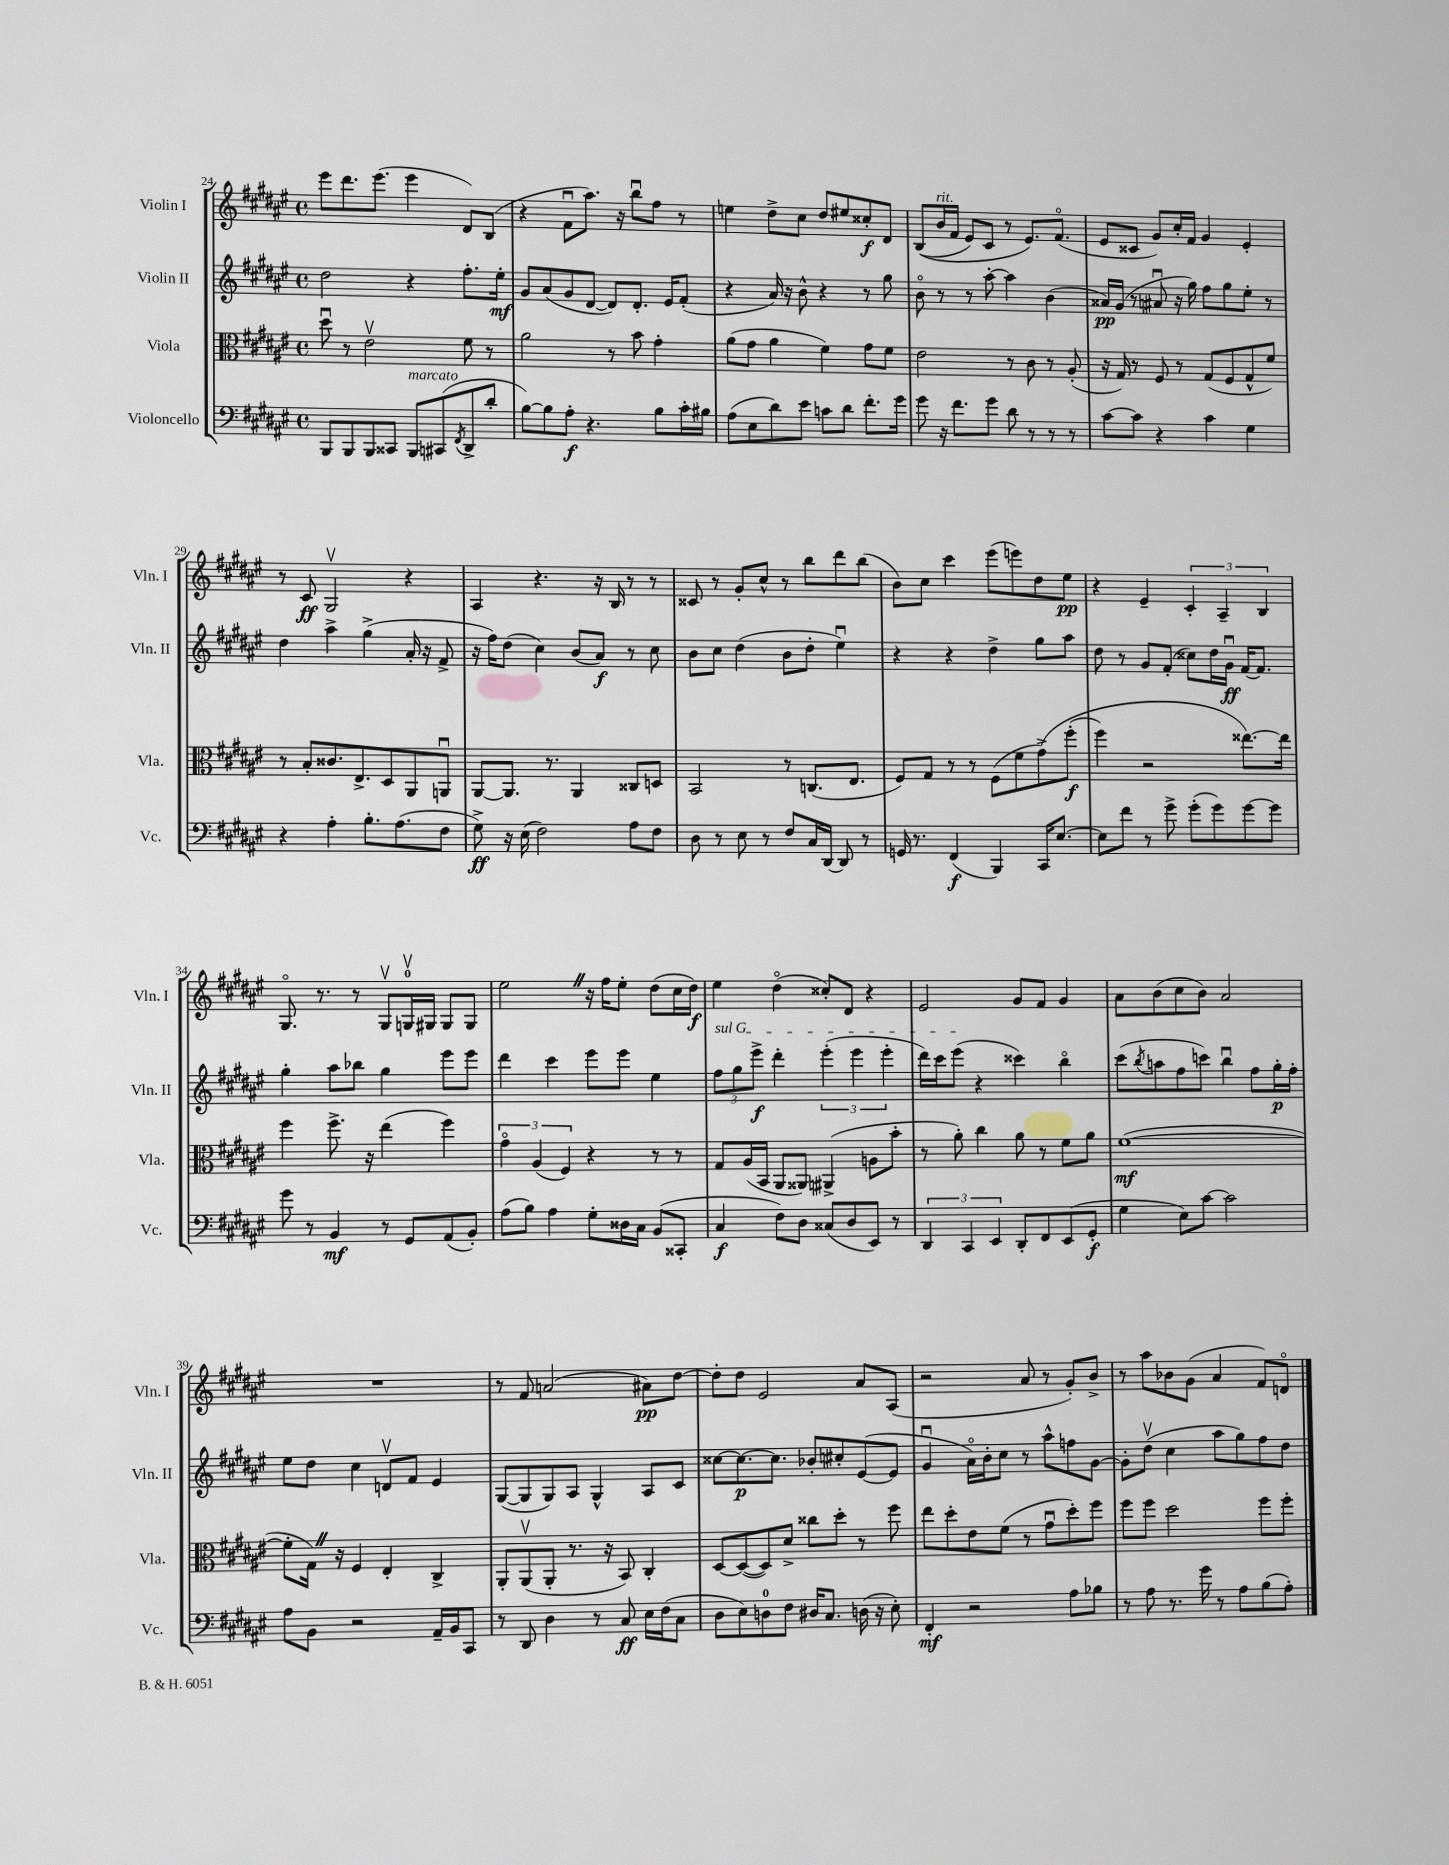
<<
\new StaffGroup <<
\new Staff = "s0" \with { instrumentName = "Violin I" shortInstrumentName = "Vln. I" } {
    \clef treble \key fis \major \defaultTimeSignature \time 4/4
    eis'''8 dis'''8. eis'''8.( eis'''4 dis'8) b8( |
    r4 fis'8\downbow ais''8.) r16 b''8\downbow fis''8 r8 |
    e''4 dis''8-> cis''8 dis''8 eis''8 cisis''8-.\f dis'8 |
    b8(\( b'16^\markup { \italic "rit." } fis'16 eis'8) cis'8 r8 eis'8.\) fis'8.\flageolet( |
    eis'8 cisis'8 gis'8) cis''16-. fis'16 gis'4 eis'4-. |
    r8 cis'8\ff gis2\upbow r4 |
    ais4 r4. r16 b16 r8 r8 |
    cisis'8 r8 gis'8-. cis''8-^ r8 b''8 dis'''8 b''8( |
    b'8) cis''8 cis'''4 eis'''8( e'''8) dis''8 eis''8\pp |
    r4 eis'4-- \tuplet 3/2 { cis'4-. ais4-- b4 } |
    gis8.\flageolet r8. r8 gis8\upbow g16-0\upbow gis16 gis8 gis8 |
    eis''2 \once \override BreathingSign.text = \markup { \musicglyph "scripts.caesura.straight" } \breathe r16 fis''16 eis''8-. dis''8( cis''16 dis''16\f) |
    eis''4 dis''4\flageolet( cisis''8-.) dis'8 r4 |
    eis'2 gis'8 fis'8 gis'4 |
    ais'8 b'8( cis''8 b'8) ais'2 |
    R1 |
    r8 fis'8 a'2( ais'8\pp) dis''8~ |
    dis''8-. dis''8 eis'2 ais'8 ais8( |
    r2 ais'8 r8 gis'8-.) b'8-> |
    r8 ais''8 bes'8 gis'8( ais'4 fis'8) d'8\flageolet \bar "|." |
}
\new Staff = "s1" \with { instrumentName = "Violin II" shortInstrumentName = "Vln. II" } {
    \clef treble \key fis \major \defaultTimeSignature \time 4/4
    dis''2 r4 fis''8.-. eis''16-.\mf |
    gis'8 ais'8( gis'8 dis'8~ dis'8) dis'8.-. eis'16 fis'8-.( |
    r4 ais'16) r16 b'8-^ r4 r8 gis''8 |
    b'8\flageolet r8 r8 ais''8~-. ais''4 b'4( |
    aisis'16\pp) gis'16( r8 ais'8\downbow r16 gis''16) fis''8 gis''8 eis''8-. r8 |
    dis''4 ais''4-> gis''4->( ais'16-. r16 fis'8-> |
    r16 fis''16) dis''8( cis''4) b'8( ais'8\f) r8 cis''8 |
    b'8 cis''8 dis''4( b'8 dis''8-. eis''4\downbow) |
    r4 r4 dis''4-> gis''8 ais''8 |
    dis''8 r8 gis'8 fis'8-.( cisis''8) dis''16 gis'16\downbow\ff fis'16~ fis'8. |
    gis''4-. ais''8 bes''8 gis''4 eis'''8 eis'''8 |
    dis'''4 cis'''4 eis'''8 eis'''8 eis''4 |
    \tuplet 3/2 { \once \override TextSpanner.bound-details.left.text = \markup { \italic "sul G" } fis''8\startTextSpan gis''8 eis'''8->\f } dis'''4-. \tuplet 3/2 { eis'''4-.( eis'''4 eis'''4-. } |
    dis'''16) cis'''16 eis'''8\stopTextSpan( r4 cisis'''4) b''4\flageolet |
    cis'''8( \acciaccatura { b''8 } a''8 fis''8 c'''8) b''4\downbow fis''8 gis''16-.\p fis''16-. |
    eis''8 dis''8 cis''4 d'8\upbow fis'8 eis'4 |
    gis8~( gis8 gis8) ais8 gis4-^ ais8 cis'8 |
    cisis''8~ cisis''8.~\p cisis''8. bes'8-. cis''8-. eis'8~( eis'8 |
    gis'4\downbow ais'16\flageolet) b'16-. cis''8 r8 ais''8-^ f''8 gis'8~ |
    gis'8-. dis''8\upbow( cis''4 ais''8 gis''8) fis''8 dis''8 \bar "|." |
}
\new Staff = "s2" \with { instrumentName = "Viola" shortInstrumentName = "Vla." } {
    \clef alto \key fis \major \defaultTimeSignature \time 4/4
    dis''8\downbow r8 eis'2\upbow fis'8 r8 |
    ais'2 r8 b'8 gis'4-. |
    ais'8( gis'8 ais'4 fis'4) gis'8 fis'8 |
    eis'2 r8 cis'8 r8 ais8-.( |
    r16 gis16) r8 fis8 r8 gis8( fis8 gis8-^ fis'8) |
    r8 b8-. cisis'8. eis8.-> dis8 ais,8 a,8\downbow |
    ais,8~ ais,8. r8. ais,4 cisis8 d8 |
    b,2 r8 c8.( eis8. |
    fis8) gis8 r8 r8 fis8( fis'8 gis'8->)\( fis''8-.\f( |
    fis''4) r2 eisis''8.~\) eisis''16 |
    fis''4 fis''8.-> r16 eis''4( fis''4) |
    \tuplet 3/2 { gis'4\flageolet ais4( fis4) } r4 r8 r8 |
    gis8 ais16( b,16 ais,8 aisis,8) ais,4->( a8 b'8-. |
    r8 ais'8-.) cis''4 ais'8 r8 fis'8 ais'8 |
    fis'1~\mf( |
    fis'8-. gis16) \once \override BreathingSign.text = \markup { \musicglyph "scripts.caesura.straight" } \breathe r16 fis4 eis4-. cis4-> |
    ais,8-. ais,8\upbow( ais,8-. r8. r16 b,8) cis4-. |
    dis8~ dis8~( dis8) dis'8-> cisis''8 dis''8-. r8 fis''8 |
    eis''8 dis''8-. eis'8 fis'8( r8 gis'8\downbow dis''8-.) fis''8 |
    fis''8 fis''8 dis''2 fis''8 fis''8-. \bar "|." |
}
\new Staff = "s3" \with { instrumentName = "Violoncello" shortInstrumentName = "Vc." } {
    \clef bass \key fis \major \defaultTimeSignature \time 4/4
    b,,8 b,,8 b,,8 cisis,8 b,,8^\markup { \italic "marcato" } cis,8( \acciaccatura { fis,8 } dis,8-> dis'8-. |
    b8~) b8 ais8-.\f r4. b8 cis'16-. bis16 |
    ais8( eis8 dis'8) eis'8 c'8 dis'8 fis'8.-. gis'16 |
    gis'8 r16 fis'8. gis'8 dis'8 r8 r8 r8 |
    cis'8~ cis'8 r4 cis'4 gis4 |
    r4 ais4-. b8.-. ais8.( fis8 |
    gis8->\ff) r16 eis16( fis2) ais8 fis8 |
    dis8 r8 eis8 r8 fis8 cis16 dis,16~ dis,8 r8 |
    g,16 r8. fis,4\f( b,,4) cis,16 eis8.~ |
    eis8 fis'8 r8 gis'8-> gis'8-.( gis'8) gis'8~ gis'8 |
    gis'8 r8 b,4\mf r8 gis,8 ais,8( b,8-.) |
    ais8( b8) ais4 gis8-. disis16 cis16 b,8( cisis,8-. |
    cis4\f fis8) dis8 cisis8( dis8 eis,8) r8 |
    \tuplet 3/2 { dis,4 cis,4 eis,4 } dis,8-. fis,8 eis,8( gis,8-.\f |
    gis4 eis8) cis'8~ cis'2 |
    ais8 b,8 r2 ais,16-- b,16 cis,8 |
    r8 dis,8 dis4 r8 cis8\ff eis16 fis16( cis8 |
    dis8 eis8) d8-0 fis8 dis16 cis8. d16( r16 eis8-.) |
    fis,4-.\mf r2 ais8 bes8 |
    r8 ais8 r8. gis'16 r8 ais8 b8( ais8-.) \bar "|." |
}
>>
>>
\layout { \context { \Score currentBarNumber = #24 } }
